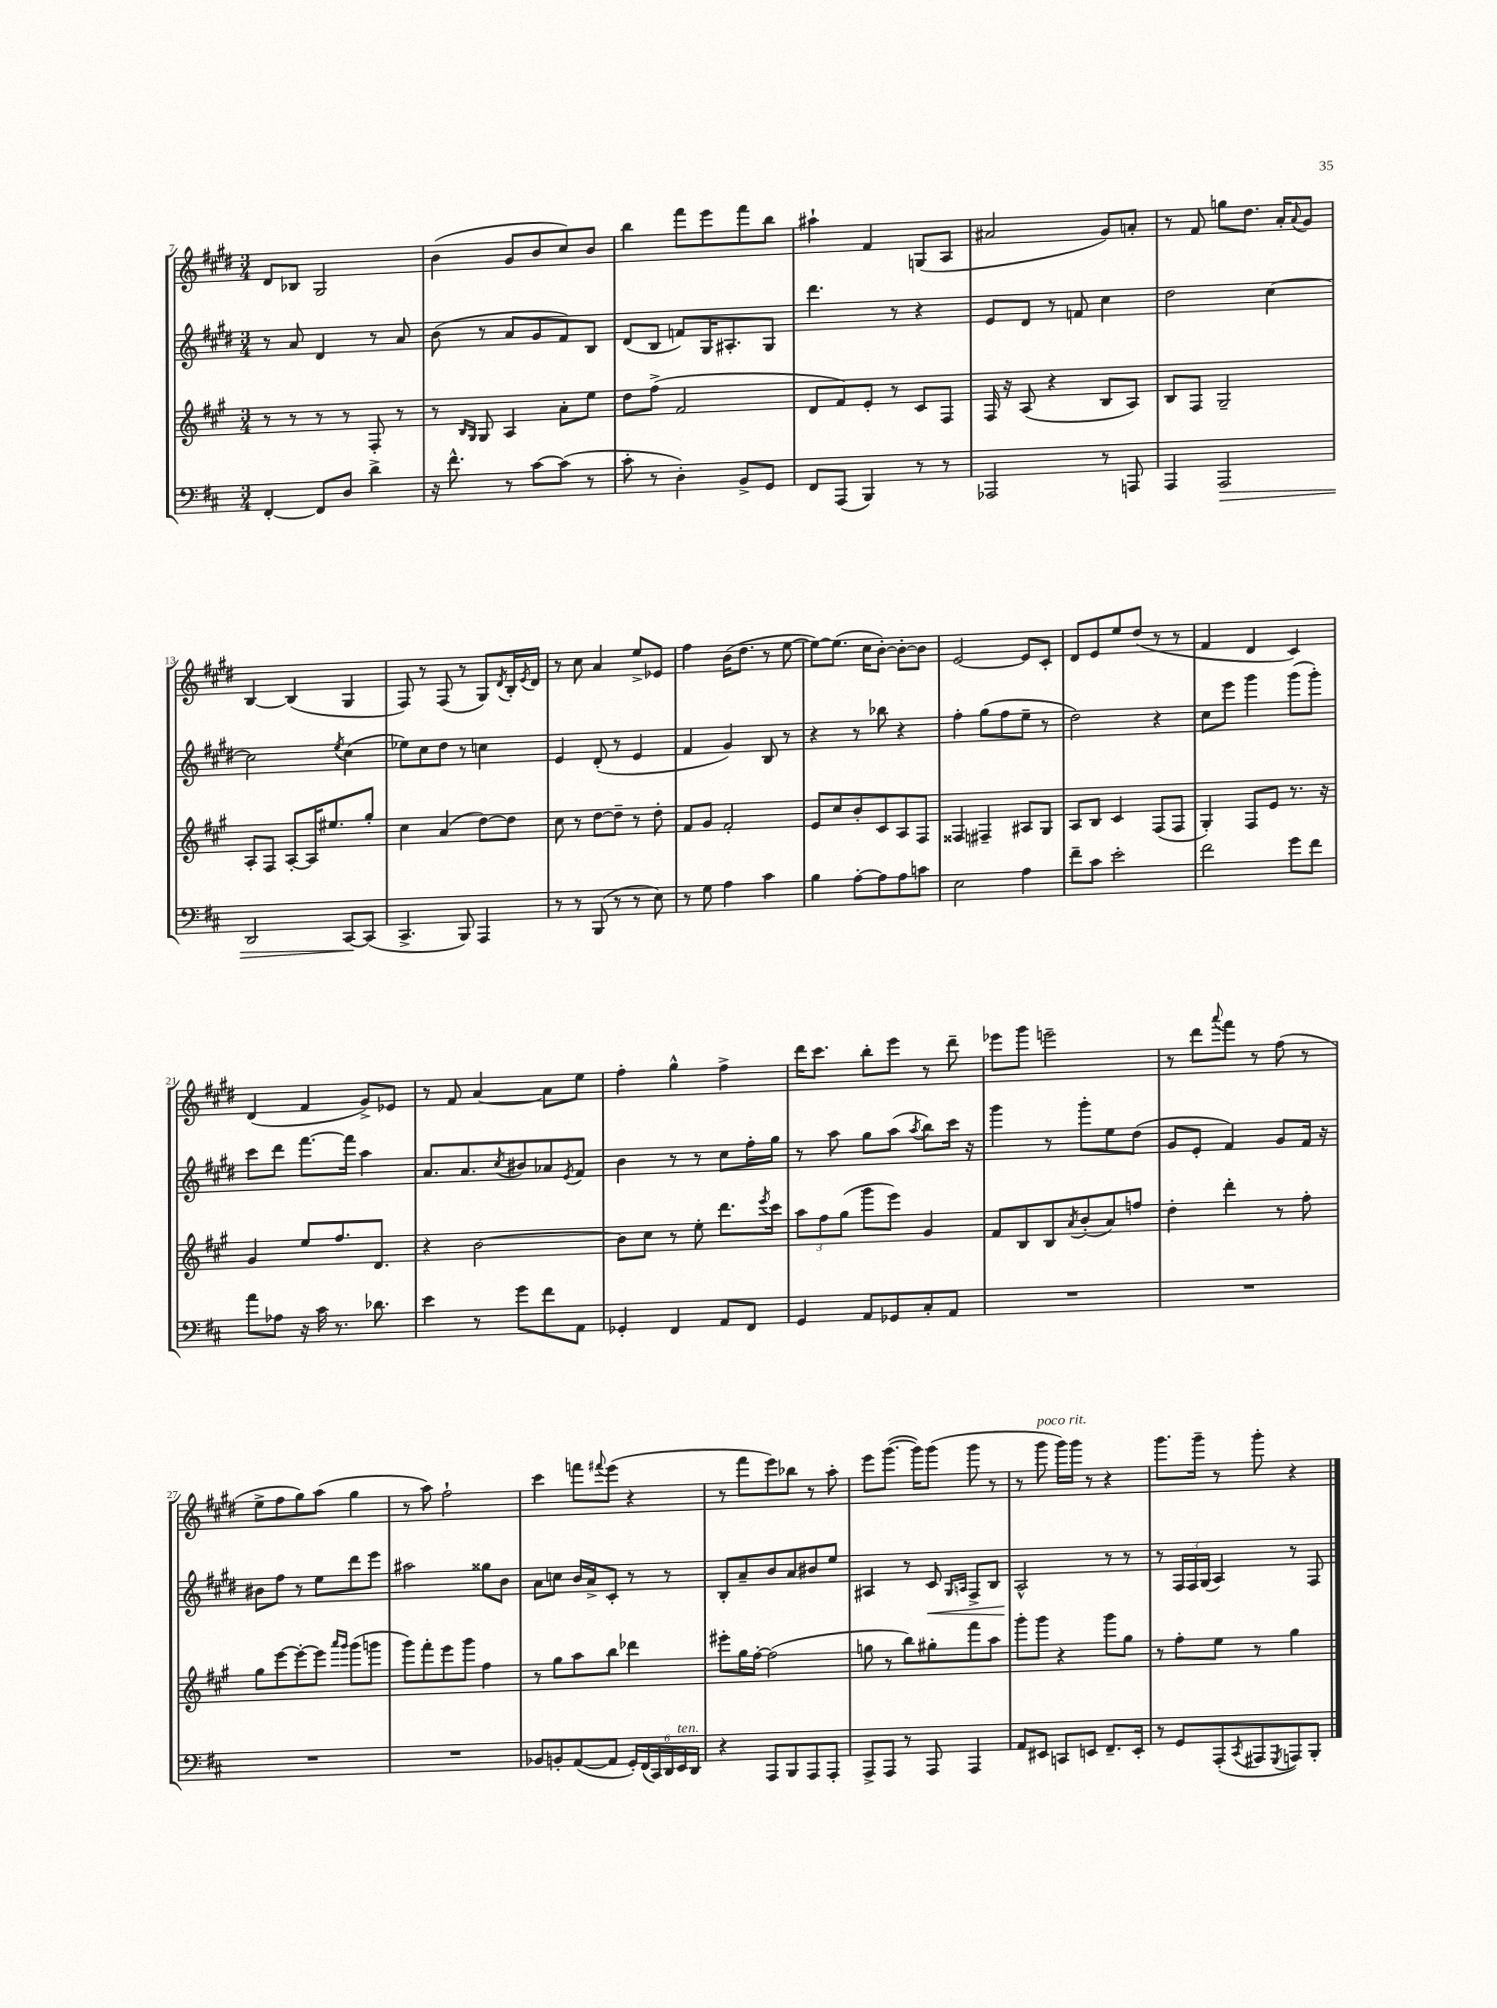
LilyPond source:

<<
\new StaffGroup <<
\new Staff = "s0" {
    \clef treble \key e \major \numericTimeSignature \time 3/4
    dis'8 bes8 gis2 |
    b'4( gis'8 b'8 cis''8) b'8 |
    b''4 fis'''8 e'''8 fis'''8 b''8 |
    ais''4-! fis'4 g8( a8 |
    ais'2 gis'8) a'8-. |
    r8 fis'8 g''8 dis''8. a'16-. \appoggiatura { a'8 } gis'8 |
    b4~ b4( gis4 |
    fis8) r8 fis8( r8 gis8) \acciaccatura { dis'8 } b16-. \acciaccatura { e'8 } dis'16 |
    r8 cis''8 a'4 e''8-> ees'8 |
    fis''4 b'16( dis''8. r8 e''8~ |
    e''8~) e''8.( cis''16 b'8~-.) b'8~-. b'8 |
    e'2~ e'8 cis'8-. |
    dis'8 e'8 e''8 dis''8( r8 r8 |
    fis'4 dis'4 cis'4) |
    dis'4( fis'4 gis'8->) ees'8 |
    r8 fis'8 a'4~ a'8 e''8 |
    fis''4-. gis''4-^ fis''4-> |
    dis'''16 cis'''8. b''8-. e'''8 r8 dis'''8-- |
    ees'''8 gis'''8 e'''2-- |
    r8 dis'''8 \appoggiatura { a'''8 } fis'''8 r8 fis''8( r8 |
    e''8-> fis''8 gis''8) a''8( gis''4 |
    r8 a''8) fis''2-! |
    cis'''4 f'''8 \appoggiatura { fis'''8 } e'''8( r4 |
    r8 fis'''8 e'''8) bes''8 r8 a''8-. |
    e'''8 gis'''8.~( gis'''16) gis'''8( gis'''8 r8 |
    r8 gis'''8^\markup { \italic "poco rit." } gis'''16) gis'''16 r8 r4 |
    gis'''8. gis'''16-- r8 gis'''8-. r4 \bar "|." |
}
\new Staff = "s1" {
    \clef treble \key e \major \numericTimeSignature \time 3/4
    r8 a'8 dis'4 r8 a'8 |
    b'8( r8 a'8 gis'8 fis'8) b8 |
    dis'8( b8 f'8) gis16 ais8.-. gis8 |
    dis'''4. r8 r4 |
    e'8 dis'8 r8 f'8 cis''4 |
    dis''2 cis''4~ |
    cis''2 \acciaccatura { e''8 } cis''4( |
    ees''8) cis''8 dis''8 r8 c''4 |
    e'4 dis'8-.( r8 e'4 |
    fis'4 gis'4) b8 r8 |
    r4 r8 bes''8 r4 |
    fis''4-. gis''8( fis''8 e''8-- r8 |
    dis''2) r4 |
    cis''8 e'''8 gis'''4 gis'''8( gis'''8-.) |
    cis'''8 dis'''8 fis'''8.~ fis'''16 a''4 |
    a'8. a'8. \acciaccatura { cis''8 } bis'8 aes'8 \acciaccatura { e'8 } fis'8 |
    b'4 r8 r8 cis''8 fis''16-. gis''16 |
    r8 a''8 gis''8 a''8( \acciaccatura { a''8 } b''8) cis'''16 r16 |
    gis'''4 r8 gis'''8-. e''8 dis''8( |
    gis'8 e'8-. fis'4) gis'8 fis'16 r16 |
    bis'8 fis''8 r8 e''8 dis'''8 e'''8 |
    ais''2 gisis''8 b'8 |
    a'8 c''8 b'16 a'16-> cis'8-. r8 r8 |
    b8-. a'8-- b'8 a'8 bis'8 e''8 |
    ais4 r8 cis'8\< \grace { gis16 a16 } fis8-> b8 |
    a2-^\! r8 r8 |
    r8 \tuplet 3/2 { fis16 fis16 gis16( } a4) r8 fis8 \bar "|." |
}
\new Staff = "s2" {
    \clef treble \key a \major \numericTimeSignature \time 3/4
    r8 r8 r8 r8 fis8-. r8 |
    r8 \grace { b16 gis16 } gis8 a4 a'8-. e''8 |
    d''8 fis''8->( fis'2 |
    d'8 fis'8) e'8-. r8 cis'8 fis8 |
    fis16 r16 a8( r4 b8 a8) |
    b8 fis8 gis2-- |
    a8-. fis8 a8~-. a16 eis''8. gis''8-. |
    cis''4 a'4( d''8~) d''8 |
    cis''8 r8 d''8~ d''8-- r8 d''8-. |
    fis'8 gis'8 fis'2-. |
    e'8 cis''8 b'8-. cis'8 a8 fis8 |
    fisis4 fis4-- ais8 gis8 |
    a8 b8 cis'4 fis8( fis8 |
    gis4-.) fis8 e'8 r8. r16 |
    gis'4 e''8 fis''8. d'8. |
    r4 b'2~ |
    b'8 cis''8 r8 e''8-. d'''8. \acciaccatura { e'''8 } cis'''16 |
    \tuplet 3/2 { a''8 fis''8 gis''8( } gis'''8 e'''8) gis'4 |
    fis'8 b8 b8 \acciaccatura { a'8 } b'8-.( a'8) f''8 |
    d''4-. d'''4-. r8 fis''8-. |
    gis''8 e'''8~ e'''8~-. e'''8 \grace { a'''16 gis'''16 } gis'''8( g'''8 |
    gis'''8) fis'''8-. e'''8 gis'''8 fis''4 |
    r8 gis''8 a''8 b''8 des'''4 |
    eis'''8-. gis''16 fis''16~-. fis''2( |
    g''8 r8 b''8) gis''8-. fis'''8 a''8 |
    gis'''8-. gis'''8 r4 gis'''8 gis''8 |
    r8 fis''8-. e''8 r8 gis''4 \bar "|." |
}
\new Staff = "s3" {
    \clef bass \key d \major \numericTimeSignature \time 3/4
    fis,4~-. fis,8 d8 d'4-> |
    r16 fis'8.-^ r8 cis'8~ cis'8( r8 |
    cis'8-. r8 d4-.) b,8-> g,8 |
    fis,8 a,,8( b,,4) r8 r8 |
    aes,,2 r8 a,,8 |
    a,,4 a,,2\> |
    d,2 cis,8~\! cis,8( |
    cis,4.-> b,,8) a,,4 |
    r8 r8 b,,8( r8 r8 e8) |
    r8 g8 a4 cis'4 |
    b4 a8~-. a8 a8 c'8 |
    e2 a4 |
    fis'8-- cis'8 e'2-. |
    fis'2 g'8 fis'8 |
    a'8 aes8 r16 cis'16 r8. des'8. |
    e'4 r8 g'8 fis'8 a,8 |
    ges,4-. fis,4 a,8 fis,8 |
    g,4 a,8 ges,8 cis8-. a,8 |
    R2. |
    R2. |
    R2. |
    R2. |
    bes,8 b,8-. a,8~( a,8 \tuplet 6/4 { g,16-.) fis,16( cis,16) d,16 e,16^\markup { \italic "ten." } d,16 } |
    r4 a,,8 b,,8 a,,8 a,,8-. |
    a,,8-> a,,8 r8 a,,8 a,,4 |
    a,8 eis,8 c,8 e,8 fis,8.-- e,16-. |
    r8 g,8 a,,8-.( \acciaccatura { cis,8 } ais,,8 \acciaccatura { g,,8 } a,,8) b,,8-. \bar "|." |
}
>>
>>
\layout { \context { \Score currentBarNumber = #7 } }
